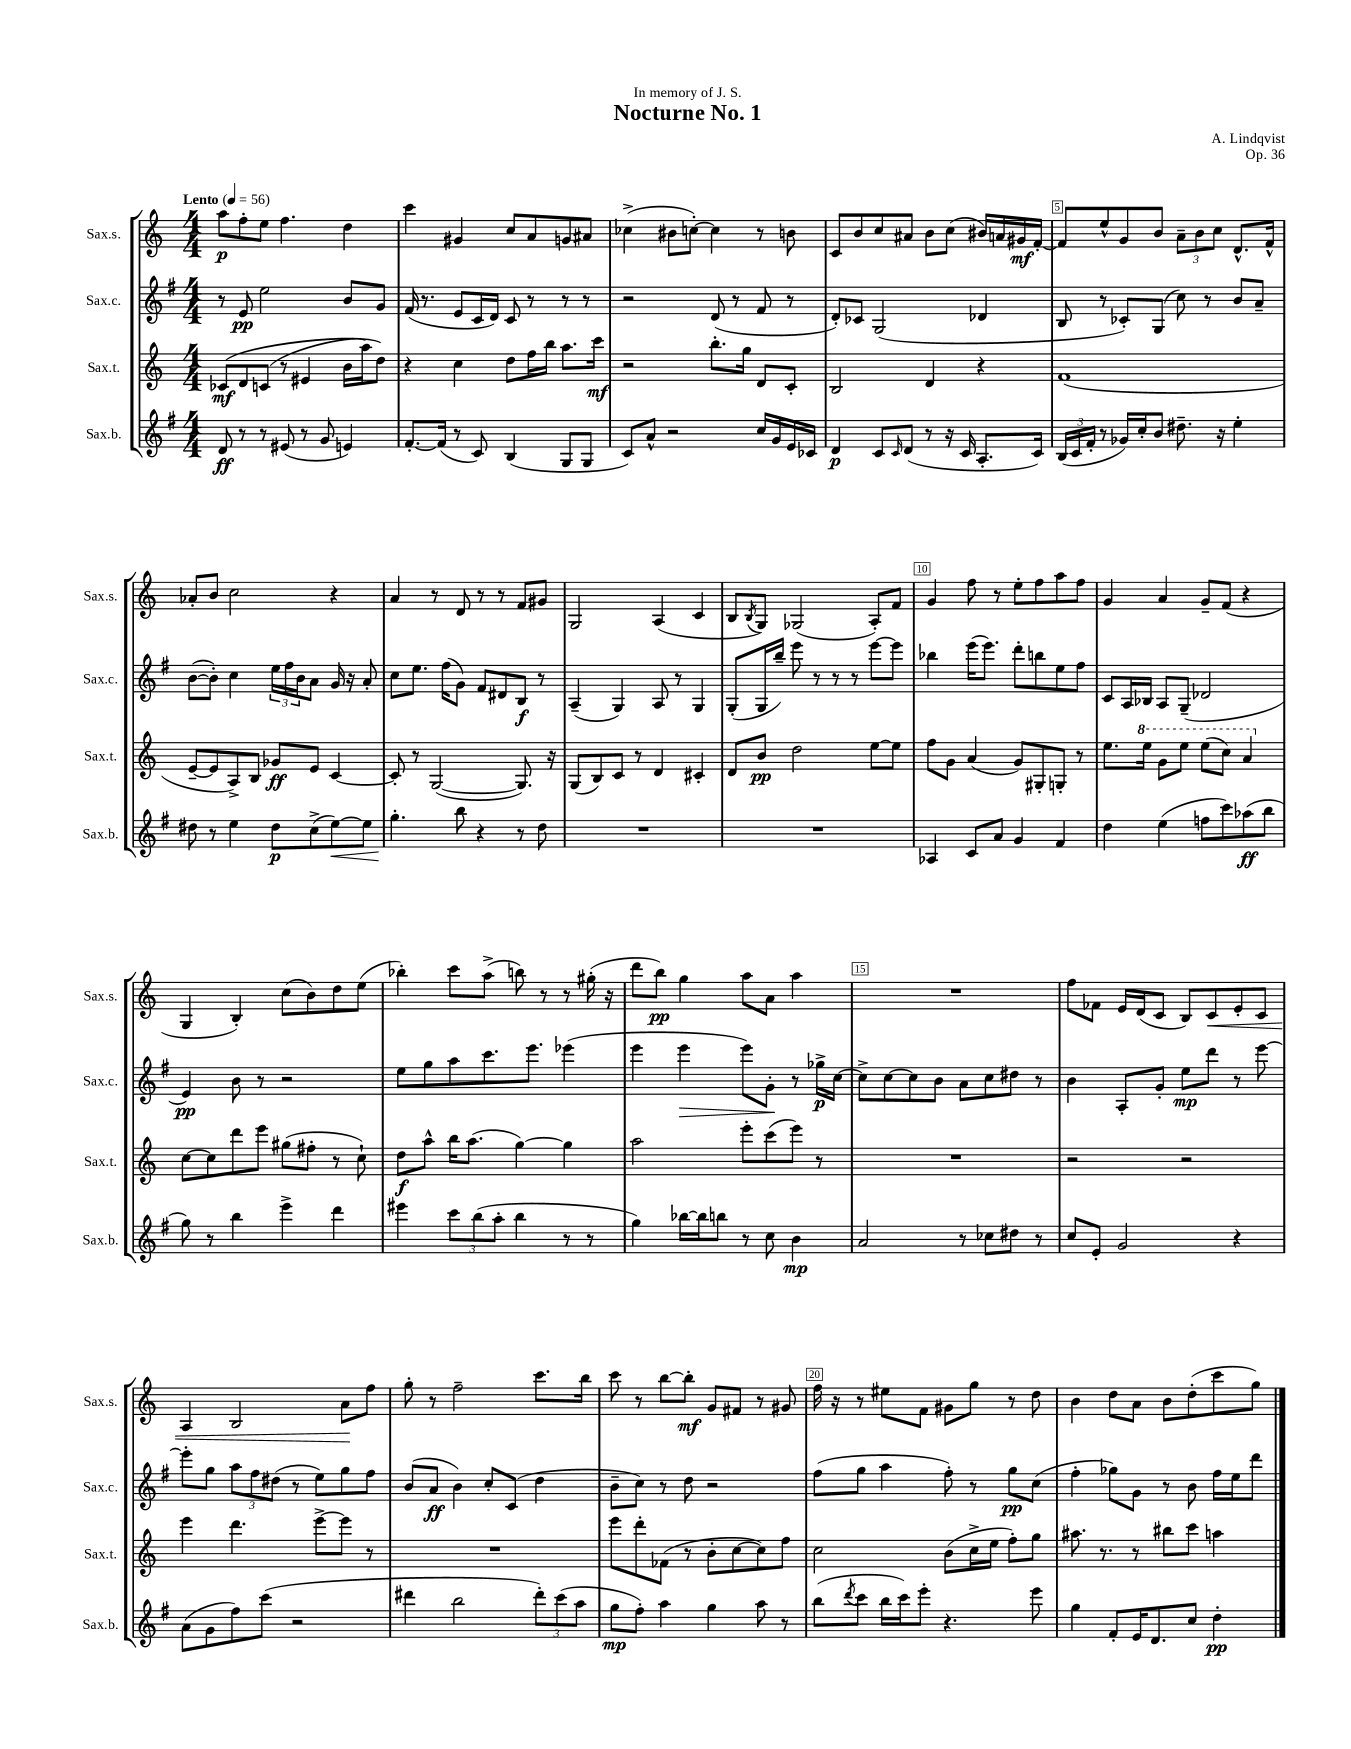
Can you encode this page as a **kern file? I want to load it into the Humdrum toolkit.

**kern	**kern	**kern	**kern
*staff4	*staff3	*staff2	*staff1
*clefG2	*clefG2	*clefG2	*clefG2
*k[f#]	*k[]	*k[f#]	*k[]
*M4/4	*M4/4	*M4/4	*M4/4
*MM56	*MM56	*MM56	*MM56
8d/	&(8c-/L	8r	8aa\L
8r	8d/	8e/	8ff'\
8r	(8c/J	2ee\	8ee\J
(8e#/	8r	.	4.ff\
8r	4e#/	.	.
8g/	.	.	.
4e/)	16b\LL	8b/L	4dd\
.	16aa\J)	.	.
.	8dd\J&)	8g/J	.
=	=	=	=
[8.f#'/L	4r	(16f#/	4ccc\
.	.	8.r	.
(16f#/]Jk	.	.	.
8r	4cc\	8e/L	4g#/
8c/)	.	16c/L	.
.	.	16d/JJ)	.
(4B/	8dd\L	8c/	8cc/L
.	16ff\L	8r	8a/
.	16bb\JJ	.	.
8G/L	8.aa\L	8r	8g/
8G/J	.	8r	8a#/J
.	16ccc\Jk	.	.
=	=	=	=
8c/L)	2r	2r	(4cc-^\
8a^^/J	.	.	.
2r	.	.	8b#\L
.	.	.	[8cc'\J)
.	8.bb'\L	(8d/	4cc\]
.	.	8r	.
.	16gg\Jk	.	.
16cc/LL	8d/L	8f#/	8r
16g/	.	.	.
16e/	8c'/J	8r	8b\
16c-/JJ	.	.	.
=	=	=	=
4d/	2B/	8d'/L)	8c/L
.	.	8c-/J	8b/
8c/L	.	(2G/	8cc/
16qqc/	.	.	.
(8d/J	.	.	8a#/J
8r	4d/	.	8b\L
16r	.	.	(8cc\J
16c/	.	.	.
8.A'/L	4r	4d-/	16b#/LL)
.	.	.	16a/
.	.	.	16g#/
16c/Jk)	.	.	[16f'/JJ
=	=	=	=
(24B/LL	(1f	8B/	8f/]L
24c/	.	.	.
24f#'/JJ	.	.	.
8r	.	8r	8ee^^/
16g-/LL)	.	8c-'/L)	8g/
16cc'/J	.	.	.
8b/J	.	(8G/J	8b/J
8.dd#~\	.	8cc\)	12a~\L
.	.	.	12b\
.	.	8r	.
.	.	.	12cc\J
16r	.	.	.
4ee'\	.	8b/L	8.d^^/L
.	.	8a~/J	.
.	.	.	16f^^/Jk
=	=	=	=
8dd#\	[8e~/L	([8b\L	8a-'/L
8r	8e/]	8b'\]J)	8b/J
4ee\	8A^/)	4cc\	2cc\
.	8B/J	.	.
8dd#\L	8g-/L	24ee\LL	.
.	.	24ff#\	.
.	.	24b\J	.
(8cc^\	8e/J	8a\J	.
[8ee\)	[4c/	16g/	4r
.	.	16r	.
8ee\]J	.	8a'/	.
=	=	=	=
4.gg'\	8c'/]	8cc\L	4a/
.	8r	8.ee\J	.
.	([2G/	.	8r
.	.	(16ff#\LK	.
8bb\	.	8g\J)	8d/
4r	.	8f#/L	8r
.	.	8d#/	8r
8r	8.G/])	8B/J	8f/L
8dd\	.	8r	8g#/J
.	16r	.	.
=	=	=	=
1r	(8G/L	(4A~/	2G/
.	8B/)	.	.
.	8c/J	4G/)	.
.	8r	.	.
.	4d/	8A/	(4A/
.	.	8r	.
.	4c#'/	4G/	4c/
=	=	=	=
1r	8d/L	(8G'/L	8B/L
.	.	.	8qB/
.	8b/J	16G/L	8G/J)
.	.	16bb~/JJ)	.
.	2dd\	8eee\	(2G-/
.	.	8r	.
.	.	8r	.
.	.	8r	.
.	[8ee\L	[8eee\L	8A'/L)
.	8ee\]J	8eee\]J	8f/J
=	=	=	=
4A-/	8ff\L	4bb-\	4g/
.	8g\J	.	.
8c/L	(4a/	(16eee\LK	8ff\
.	.	8.eee\J)	.
8a/J	.	.	8r
4g/	8g/L)	8ddd'\L	8ee'\L
.	8G#'/	8bb\	8ff\
4f#/	8G'/J	8ee\	8aa\
.	8r	8ff#\J	8ff\J
=	=	=	=
4dd\	8.ee\L	8c/L	4g/
.	.	16A/L	.
.	16eee\Jk	16B-/JJ	.
(4ee\	8gg\L	8A/L	4a/
.	8eee\J	(8G~/J	.
8ff\L	(8eee\L	2d-/	8g~/L
8ccc\)	8ccc\J)	.	(8f/J
(8aa-\	4aa/	.	4r
8bb\J	.	.	.
=	=	=	=
8gg\)	[8cc\L	4e/)	4G/
8r	8cc\]	.	.
4bb\	8ddd\	8b\	4B'/)
.	8eee\J	8r	.
4eee^\	(8gg#\L	2r	(8cc\L
.	8ff#'\J	.	8b\)
4ddd\	8r	.	8dd\
.	8cc`\)	.	(8ee\J
=	=	=	=
4eee#\	8dd\L	8ee\L	4bb-'\)
.	8aa^^\J	8gg\	.
12ccc\L	16bb\LK	8aa\	8ccc\L
.	(8.aa\J	.	.
(12bb\	.	.	.
.	.	8.ccc\	(8aa^\J
12aa'\J	.	.	.
4bb\	[4gg\)	.	8bb\)
.	.	8.eee\J	.
.	.	.	8r
8r	4gg\]	(4eee-\	8r
8r	.	.	(16gg#'\
.	.	.	16r
=	=	=	=
4gg\)	2aa\	4eee\	8ddd\L
.	.	.	8bb\J)
[16bb-\LL	.	4eee\	4gg\
16bb-\]J	.	.	.
8bb\J	.	.	.
8r	8eee'\L	8eee\L)	8aa\L
8cc\	(8ccc\	8g'\J	8a\J
4b\	8eee\J)	8r	4aa\
.	8r	16gg-^\LL	.
.	.	[16cc\JJ	.
=	=	=	=
2a/	1r	8cc^\]L	1r
.	.	[8cc\	.
.	.	8cc\]	.
.	.	8b\J	.
8r	.	8a\L	.
8cc-\L	.	8cc\	.
8dd#\J	.	8dd#\J	.
8r	.	8r	.
=	=	=	=
8cc/L	2r	4b\	8ff\L
8e'/J	.	.	8f-\J
2g/	.	8A'/L	16e/LL
.	.	.	(16d/J
.	.	8g'/J	8c/J
.	2r	8ee\L	8B/L)
.	.	8ddd\J	8c/
4r	.	8r	8e'/
.	.	[8eee\	8c/J
=	=	=	=
(8a\L	4eee\	8eee'\]L	4A/
8g\	.	8gg\J	.
8ff#\)	4.ddd\	12aa\L	2B/
.	.	12ff#\	.
(8ccc\J	.	.	.
.	.	(12dd#\J	.
2r	.	8r	.
.	[8eee^\L	8ee\L)	.
.	8eee\]J	8gg\	8a\L
.	8r	8ff#\J	8ff\J
=	=	=	=
4ddd#\	1r	(8b/L	8gg'\
.	.	8a/J	8r
2bb\	.	4b\)	2ff~\
.	.	8cc'/L	.
.	.	(8c/J	.
12ddd#'\L)	.	4dd\	8.ccc\L
(12ccc\	.	.	.
12aa\J	.	.	.
.	.	.	16bb\Jk
=	=	=	=
8gg\L	8eee\L	8b~\L	8ccc\
8ff#'\J)	8ddd'\	8cc\J)	8r
4aa\	(8f-\J	8r	[8bb\L
.	8r	8dd\	8bb'\]J
4gg\	8b'\L	2r	8g/L
.	[8cc\	.	8f#/J
8aa\	8cc\])	.	8r
8r	8ff\J	.	8g#/
=	=	=	=
(8bb\L	2cc\	(8ff#\L	16ff\
.	.	.	16r
8qddd/	.	.	.
8ccc\J	.	8gg\J	8r
16bb\LL	.	4aa\	8ee#\L
16ccc\J)	.	.	.
8eee'\J	.	.	8f\J
4.r	(8b\L	8ff#'\)	8g#\L
.	16cc^\L	8r	8gg\J
.	16ee\JJ	.	.
.	8ff'\L)	8gg\L	8r
8eee\	8gg\J	(8cc\J	8dd\
=	=	=	=
4gg\	8.aa#\	4ff#'\	4b\
.	8.r	.	.
8f#'/L	.	8gg-\L)	8dd\L
16e/K	8r	8g\J	8a\J
8.d/	.	.	.
.	8bb#\L	8r	8b\L
8cc/J	8ccc\J	8b\	(8dd'\
4dd'\	4aa\	16ff#\LL	8ccc\
.	.	16ee\J	.
.	.	8ddd\J	8gg\J)
==	==	==	==
*-	*-	*-	*-
